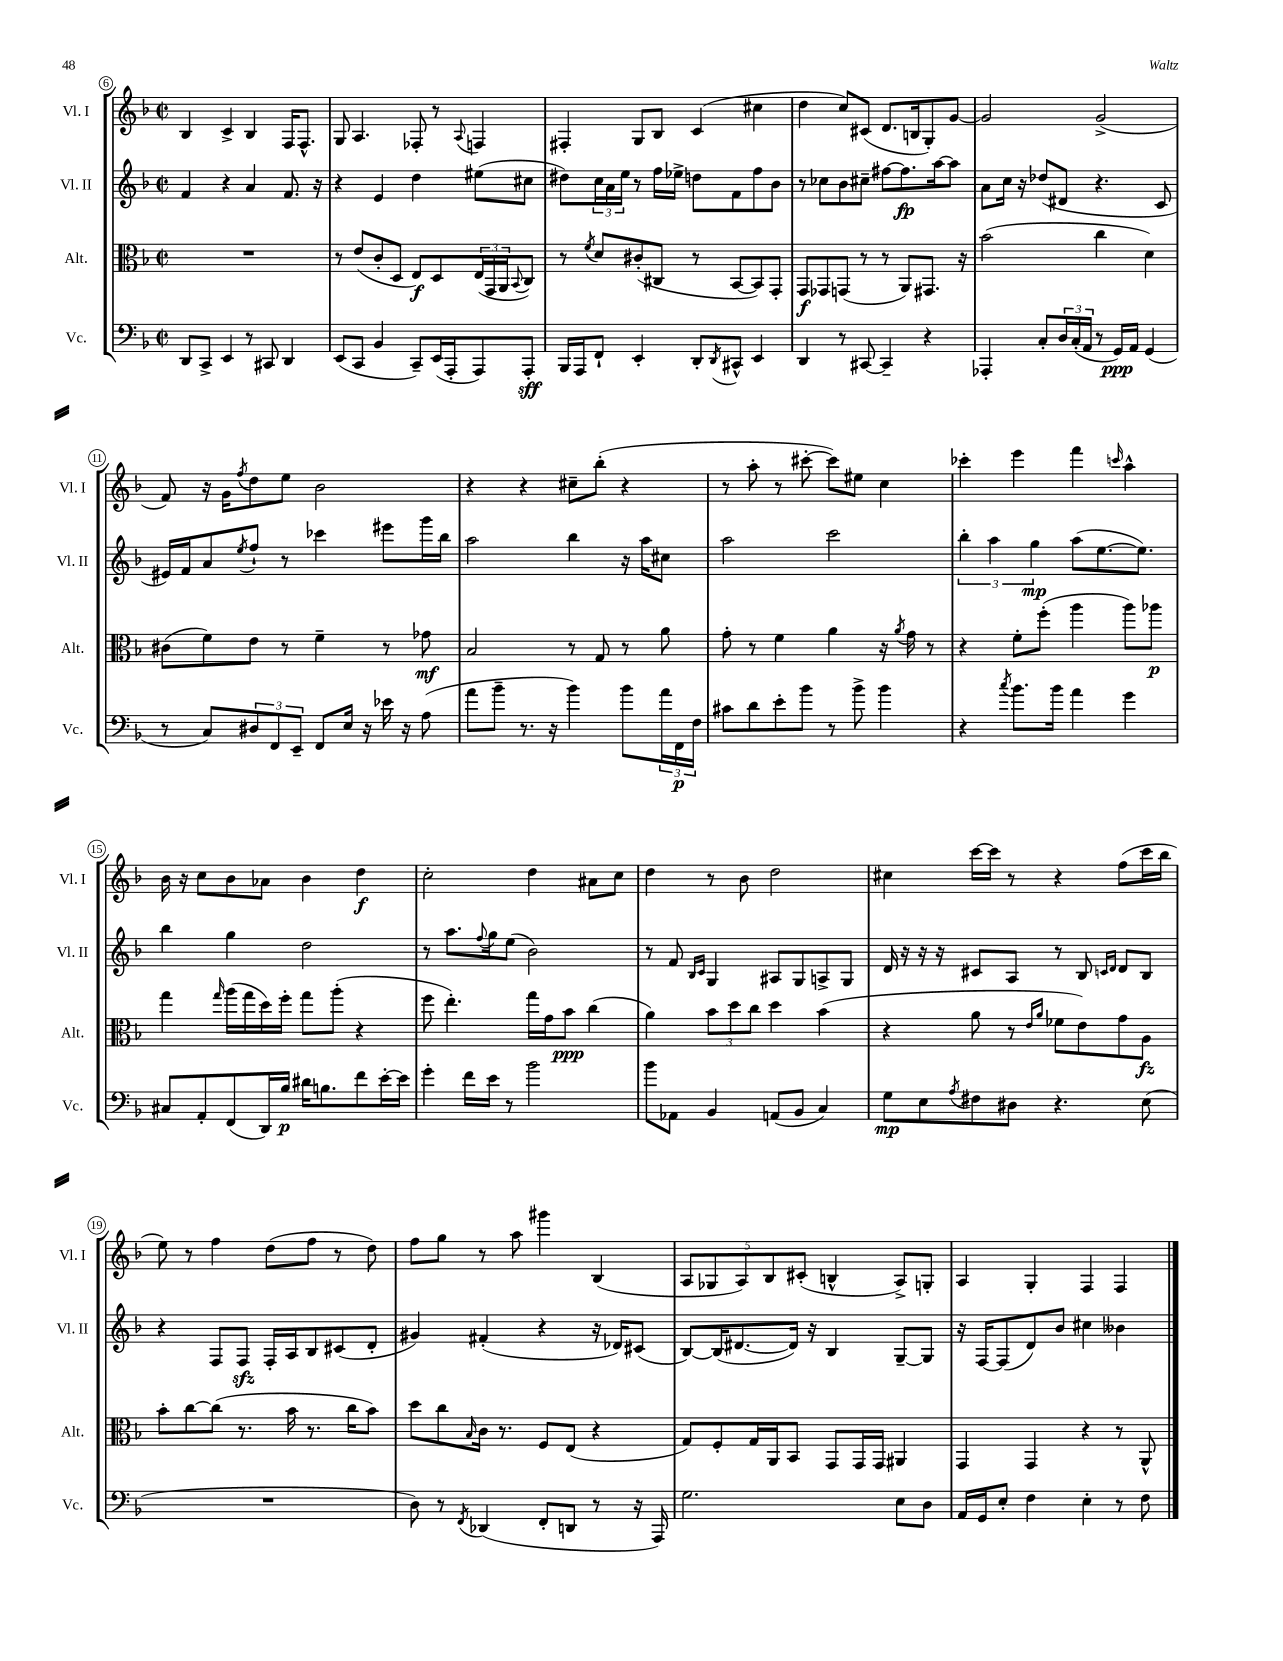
<<
\new StaffGroup <<
\new Staff = "s0" \with { instrumentName = "Vl. I" shortInstrumentName = "Vl. I" } {
    \clef treble \key f \major \defaultTimeSignature \time 2/2
    bes4 c'4-> bes4 f16 f8.-^ |
    g8 a4. fes8-. r8 \appoggiatura { a8 } f4 |
    fis4-. g8 bes8 c'4( cis''4 |
    d''4 c''8) cis'8( d'8. b16 g8-.) g'8~ |
    g'2 g'2->( |
    f'8) r16 g'16 \acciaccatura { f''8 } d''8 e''8 bes'2 |
    r4 r4 cis''8-- bes''8-.( r4 |
    r8 a''8-. r8 cis'''8~-. cis'''8) eis''8 c''4 |
    ces'''4-. e'''4 f'''4 \grace { c'''16 } a''4-^ |
    bes'16 r16 c''8 bes'8 aes'8 bes'4 d''4\f |
    c''2-. d''4 ais'8 c''8 |
    d''4 r8 bes'8 d''2 |
    cis''4 c'''16~ c'''16 r8 r4 f''8( c'''16 bes''16 |
    e''8) r8 f''4 d''8( f''8 r8 d''8) |
    f''8 g''8 r8 a''8 gis'''4 bes4( |
    \tuplet 5/4 { a8 ges8 a8) bes8 cis'8-.( } b4-^ a8->) g8-. |
    a4 g4-. f4 f4 \bar "|." |
}
\new Staff = "s1" \with { instrumentName = "Vl. II" shortInstrumentName = "Vl. II" } {
    \clef treble \key f \major \defaultTimeSignature \time 2/2
    f'4 r4 a'4 f'8. r16 |
    r4 e'4 d''4 eis''8( cis''8 |
    dis''8) \tuplet 3/2 { c''16 a'16 e''16 } r8 f''16 ees''16-> d''8 f'8 f''8 bes'8 |
    r8 ces''8 bes'8 cis''8-- fis''8~ fis''8.\fp a''16~ a''8 |
    a'8 c''16 r16 des''8( dis'8 r4. c'8 |
    eis'16) f'16 a'8 \acciaccatura { e''8 } f''8-! r8 ces'''4 eis'''8 g'''16 bes''16 |
    a''2 bes''4 r16 a''16 cis''8 |
    a''2 c'''2 |
    \tuplet 3/2 { bes''4-. a''4 g''4\mp } a''8( e''8.~ e''8.) |
    bes''4 g''4 d''2 |
    r8 a''8. \appoggiatura { f''8 } g''16 e''8( bes'2) |
    r8 f'8 \grace { bes16 c'16 } g4 ais8 g8 a8-> g8 |
    d'16 r16 r16 r16 cis'8 a8 r8 bes8 \grace { c'16 d'16 } d'8 bes8 |
    r4 f8 f8\sfz f16-. a16 bes8 cis'8( d'8-. |
    gis'4) fis'4-.( r4 r16 des'16) cis'8( |
    bes8~) bes16( dis'8.~ dis'16) r16 bes4 g8~-- g8 |
    r16 f16~ f8( d'8) bes'8 cis''4 beses'4 \bar "|." |
}
\new Staff = "s2" \with { instrumentName = "Alt." shortInstrumentName = "Alt." } {
    \clef alto \key f \major \defaultTimeSignature \time 2/2
    R1 |
    r8 e'8( c'8-. d8 e8\f) d8 \tuplet 3/2 { e16( g,16 a,16 } \appoggiatura { bes,8 } c8) |
    r8 \acciaccatura { f'8 } d'8 cis'8-.( cis8 r8 bes,8~ bes,8) g,8-. |
    g,8\f ges,8 g,8( r8 r8 a,8) gis,8. r16 |
    bes'2( c''4 d'4) |
    cis'8( f'8) e'8 r8 f'4-- r8 ges'8\mf |
    bes2 r8 g8 r8 a'8 |
    g'8-. r8 f'4 a'4 r16 \acciaccatura { a'8 } g'16 r8 |
    r4 f'8-. f''8-.( a''4 a''8) aes''8\p |
    g''4 \grace { g''16 } a''16( g''16 d''16) f''16-. g''8 a''8-.( r4 |
    f''8 e''4.-.) g''16 g'16 bes'8\ppp c''4( |
    a'4) \tuplet 3/2 { bes'8 d''8 c''8 } d''4 bes'4( |
    r4 a'8 r8 \grace { e'16 a'16 } fes'8 e'8) g'8 a8\fz |
    bes'8-. c''8~ c''8( r8. bes'16 r8. c''16 bes'8) |
    d''8 c''8 \grace { bes16 } c'16 r8. f8 e8( r4 |
    g8) f8-. g16 a,16 bes,8 g,8 g,16 g,16 ais,4 |
    g,4 g,4 r4 r8 a,8-^ \bar "|." |
}
\new Staff = "s3" \with { instrumentName = "Vc." shortInstrumentName = "Vc." } {
    \clef bass \key f \major \defaultTimeSignature \time 2/2
    d,8 c,8-> e,4 r8 cis,8 d,4 |
    e,8( c,8 bes,4 c,8--) e,16( a,,16-. a,,8) a,,8-.\sff |
    bes,,16 a,,16 f,8-! e,4-. d,8-. \acciaccatura { d,8 } cis,8-^ e,4 |
    d,4 r8 cis,8~ cis,4-- r4 |
    aes,,4-. c8-. \tuplet 3/2 { d16 c16-.( a,16 } r8 g,16\ppp) a,16 g,4( |
    r8 c8) \tuplet 3/2 { dis8 f,8 e,8-- } f,8 e16 r16 ees'16 r16 a8( |
    a'8 bes'8-- r8. r16 bes'4) bes'8 \tuplet 3/2 { a'16 f,16\p f16 } |
    cis'8 d'8 e'8-. bes'8 r8 bes'8-> bes'4 |
    r4 \acciaccatura { c''8 } bes'8. bes'16 a'4 g'4 |
    cis8 a,8-. f,8( d,16) bes16\p dis'16 b8. f'8 e'16~-. e'16 |
    g'4-. f'16 e'16 r8 bes'2 |
    bes'8 aes,8 bes,4 a,8( bes,8 c4) |
    g8\mp e8 \acciaccatura { a8 } fis8 dis8 r4. e8( |
    R1 |
    d8) r8 \acciaccatura { f,8 } des,4( f,8-. d,8 r8 r16 a,,16) |
    g2. e8 d8 |
    a,16 g,16 e8-. f4 e4-. r8 f8 \bar "|." |
}
>>
>>
\layout { \context { \Score currentBarNumber = #6 \override BarNumber.stencil = #(make-stencil-circler 0.1 0.3 ly:text-interface::print) } }
